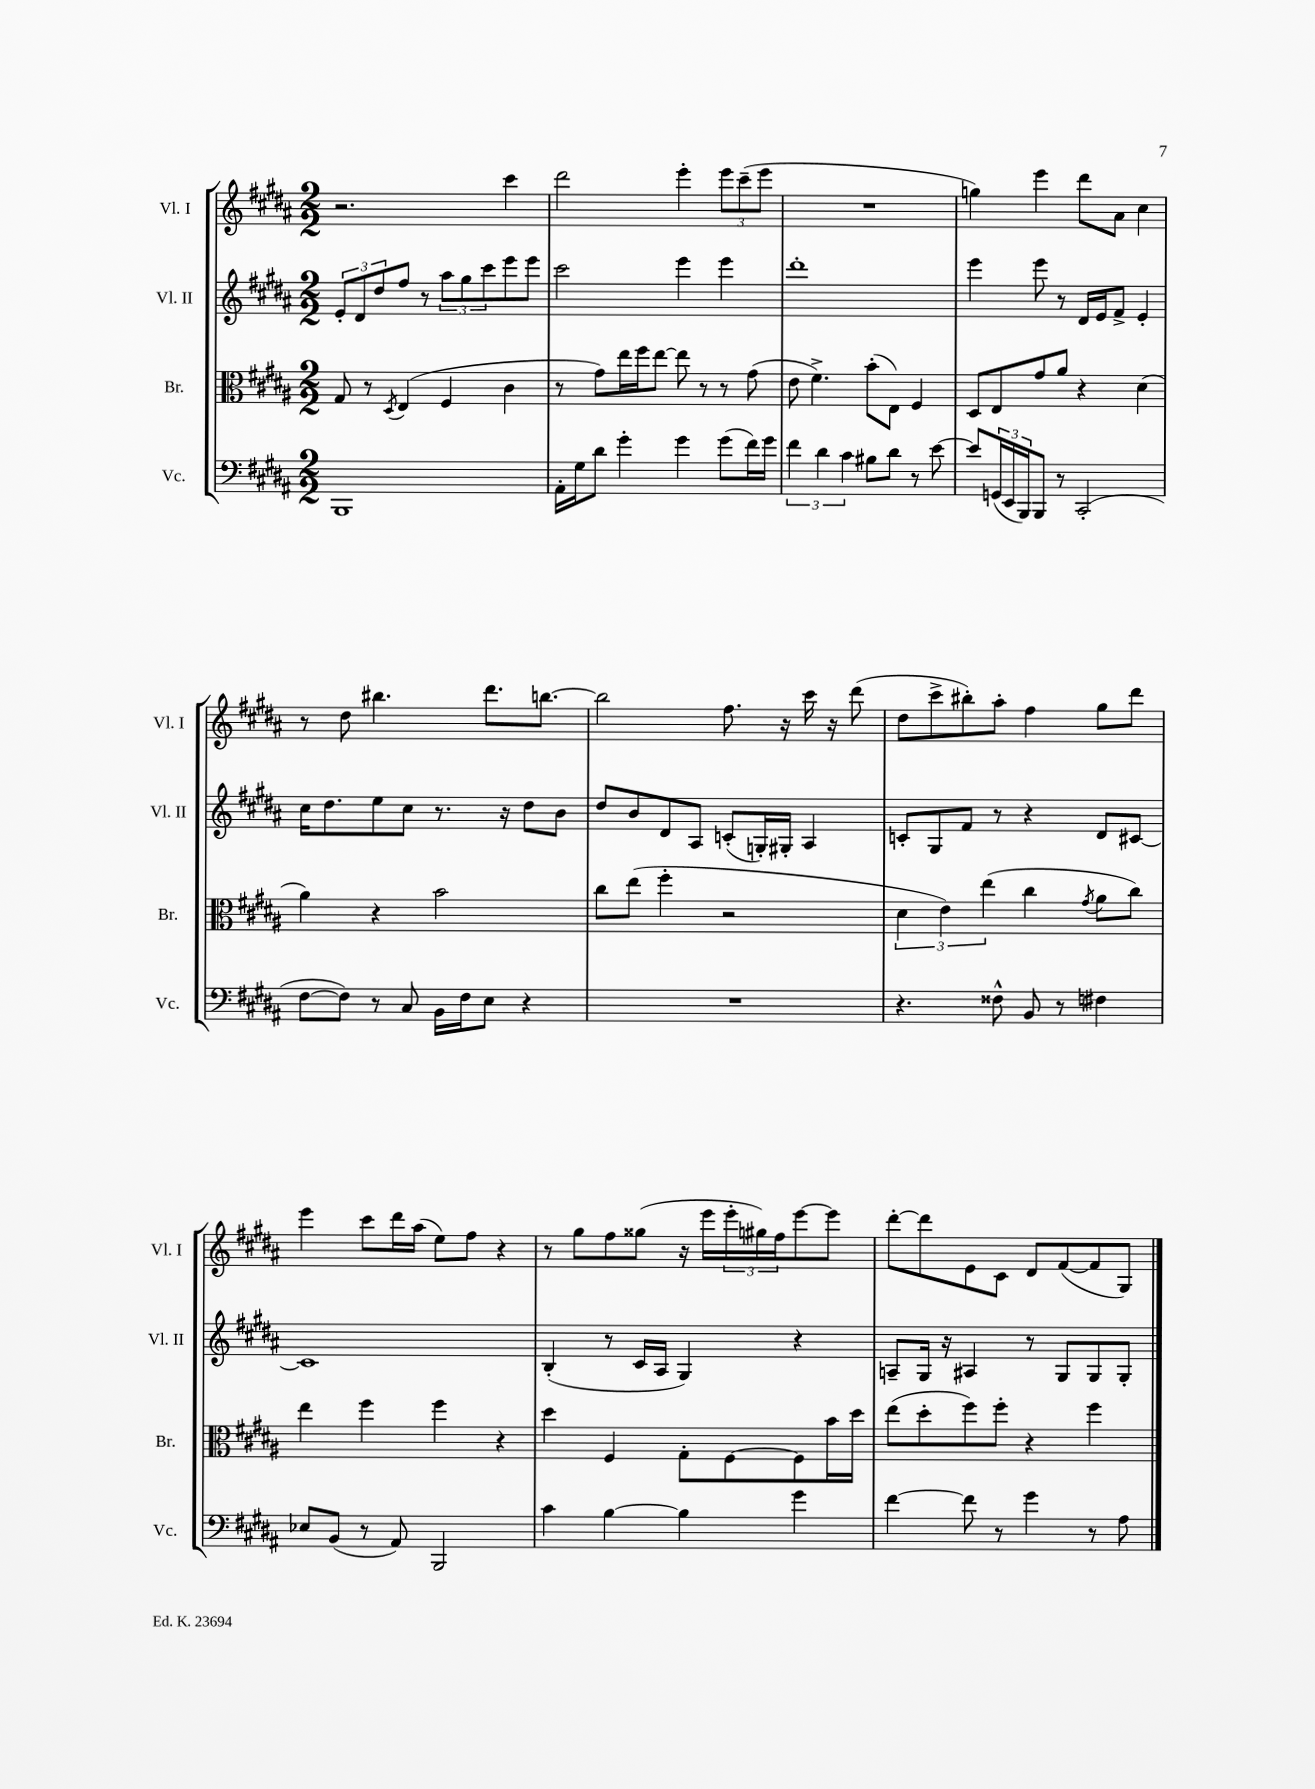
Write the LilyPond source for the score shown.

<<
\new StaffGroup <<
\new Staff = "s0" \with { instrumentName = "Vl. I" shortInstrumentName = "Vl. I" } {
    \clef treble \key b \major \numericTimeSignature \time 2/2
    r2. cis'''4 |
    dis'''2 e'''4-. \tuplet 3/2 { e'''8 cis'''8--( e'''8 } |
    R1 |
    g''4) e'''4 dis'''8 ais'8 cis''4 |
    r8 dis''8 bis''4. dis'''8. b''8.~ |
    b''2 fis''8. r16 cis'''16 r16 dis'''8( |
    dis''8 cis'''8-> bis''8-.) ais''8-. fis''4 gis''8 dis'''8 |
    e'''4 cis'''8 dis'''16 ais''16( e''8) fis''8 r4 |
    r8 gis''8 fis''8 gisis''8( r16 e'''16 \tuplet 3/2 { e'''16-. gis''16) fis''16 } e'''8~ e'''8 |
    dis'''8~-. dis'''8 e'8 cis'8 dis'8 fis'8~( fis'8 gis8) \bar "|." |
}
\new Staff = "s1" \with { instrumentName = "Vl. II" shortInstrumentName = "Vl. II" } {
    \clef treble \key b \major \numericTimeSignature \time 2/2
    \tuplet 3/2 { e'8-. dis'8 dis''8 } fis''8 r8 \tuplet 3/2 { ais''8 gis''8 cis'''8 } e'''8 e'''8 |
    cis'''2 e'''4 e'''4 |
    dis'''1-. |
    e'''4 e'''8 r8 dis'16 e'16 fis'8-> e'4-. |
    cis''16 dis''8. e''8 cis''8 r8. r16 dis''8 b'8 |
    dis''8 b'8 dis'8 ais8 c'8-.( g16-.) gis16-. ais4 |
    c'8-. gis8 fis'8 r8 r4 dis'8 cis'8~ |
    cis'1 |
    b4-.( r8 cis'16 ais16 gis4) r4 |
    a8-- gis16 r16 ais4 r8 gis8 gis8 gis8-. \bar "|." |
}
\new Staff = "s2" \with { instrumentName = "Br." shortInstrumentName = "Br." } {
    \clef alto \key b \major \numericTimeSignature \time 2/2
    gis8 r8 \acciaccatura { dis8 } e4( fis4 cis'4 |
    r8 gis'8) e''16 fis''16 e''8~ e''8 r8 r8 gis'8( |
    e'8 fis'4.->) b'8-.( e8) fis4 |
    dis8 e8 gis'8 ais'8 r4 dis'4( |
    ais'4) r4 b'2 |
    cis''8 e''8( fis''4-. r2 |
    \tuplet 3/2 { dis'4 e'4) e''4( } cis''4 \acciaccatura { gis'8 } ais'8 cis''8) |
    e''4 fis''4 fis''4 r4 |
    dis''4 fis4 gis8-. fis8~ fis8 b'16 dis''16 |
    e''8( dis''8-. fis''8) fis''8-. r4 fis''4 \bar "|." |
}
\new Staff = "s3" \with { instrumentName = "Vc." shortInstrumentName = "Vc." } {
    \clef bass \key b \major \numericTimeSignature \time 2/2
    b,,1 |
    ais,16-. gis16 dis'8 gis'4-. gis'4 gis'8( fis'16) gis'16 |
    \tuplet 3/2 { fis'4 dis'4 cis'4 } bis8 dis'8 r8 e'8~ |
    e'8 \tuplet 3/2 { g,16( e,16 b,,16) } b,,8 r8 cis,2-.( |
    fis8~ fis8) r8 cis8 b,16 fis16 e8 r4 |
    R1 |
    r4. fisis8-^ b,8 r8 fis4 |
    ees8 b,8( r8 ais,8) b,,2 |
    cis'4 b4~ b4 gis'4 |
    fis'4~ fis'8 r8 gis'4 r8 ais8 \bar "|." |
}
>>
>>
\layout { \context { \Score \remove "Bar_number_engraver" } }
